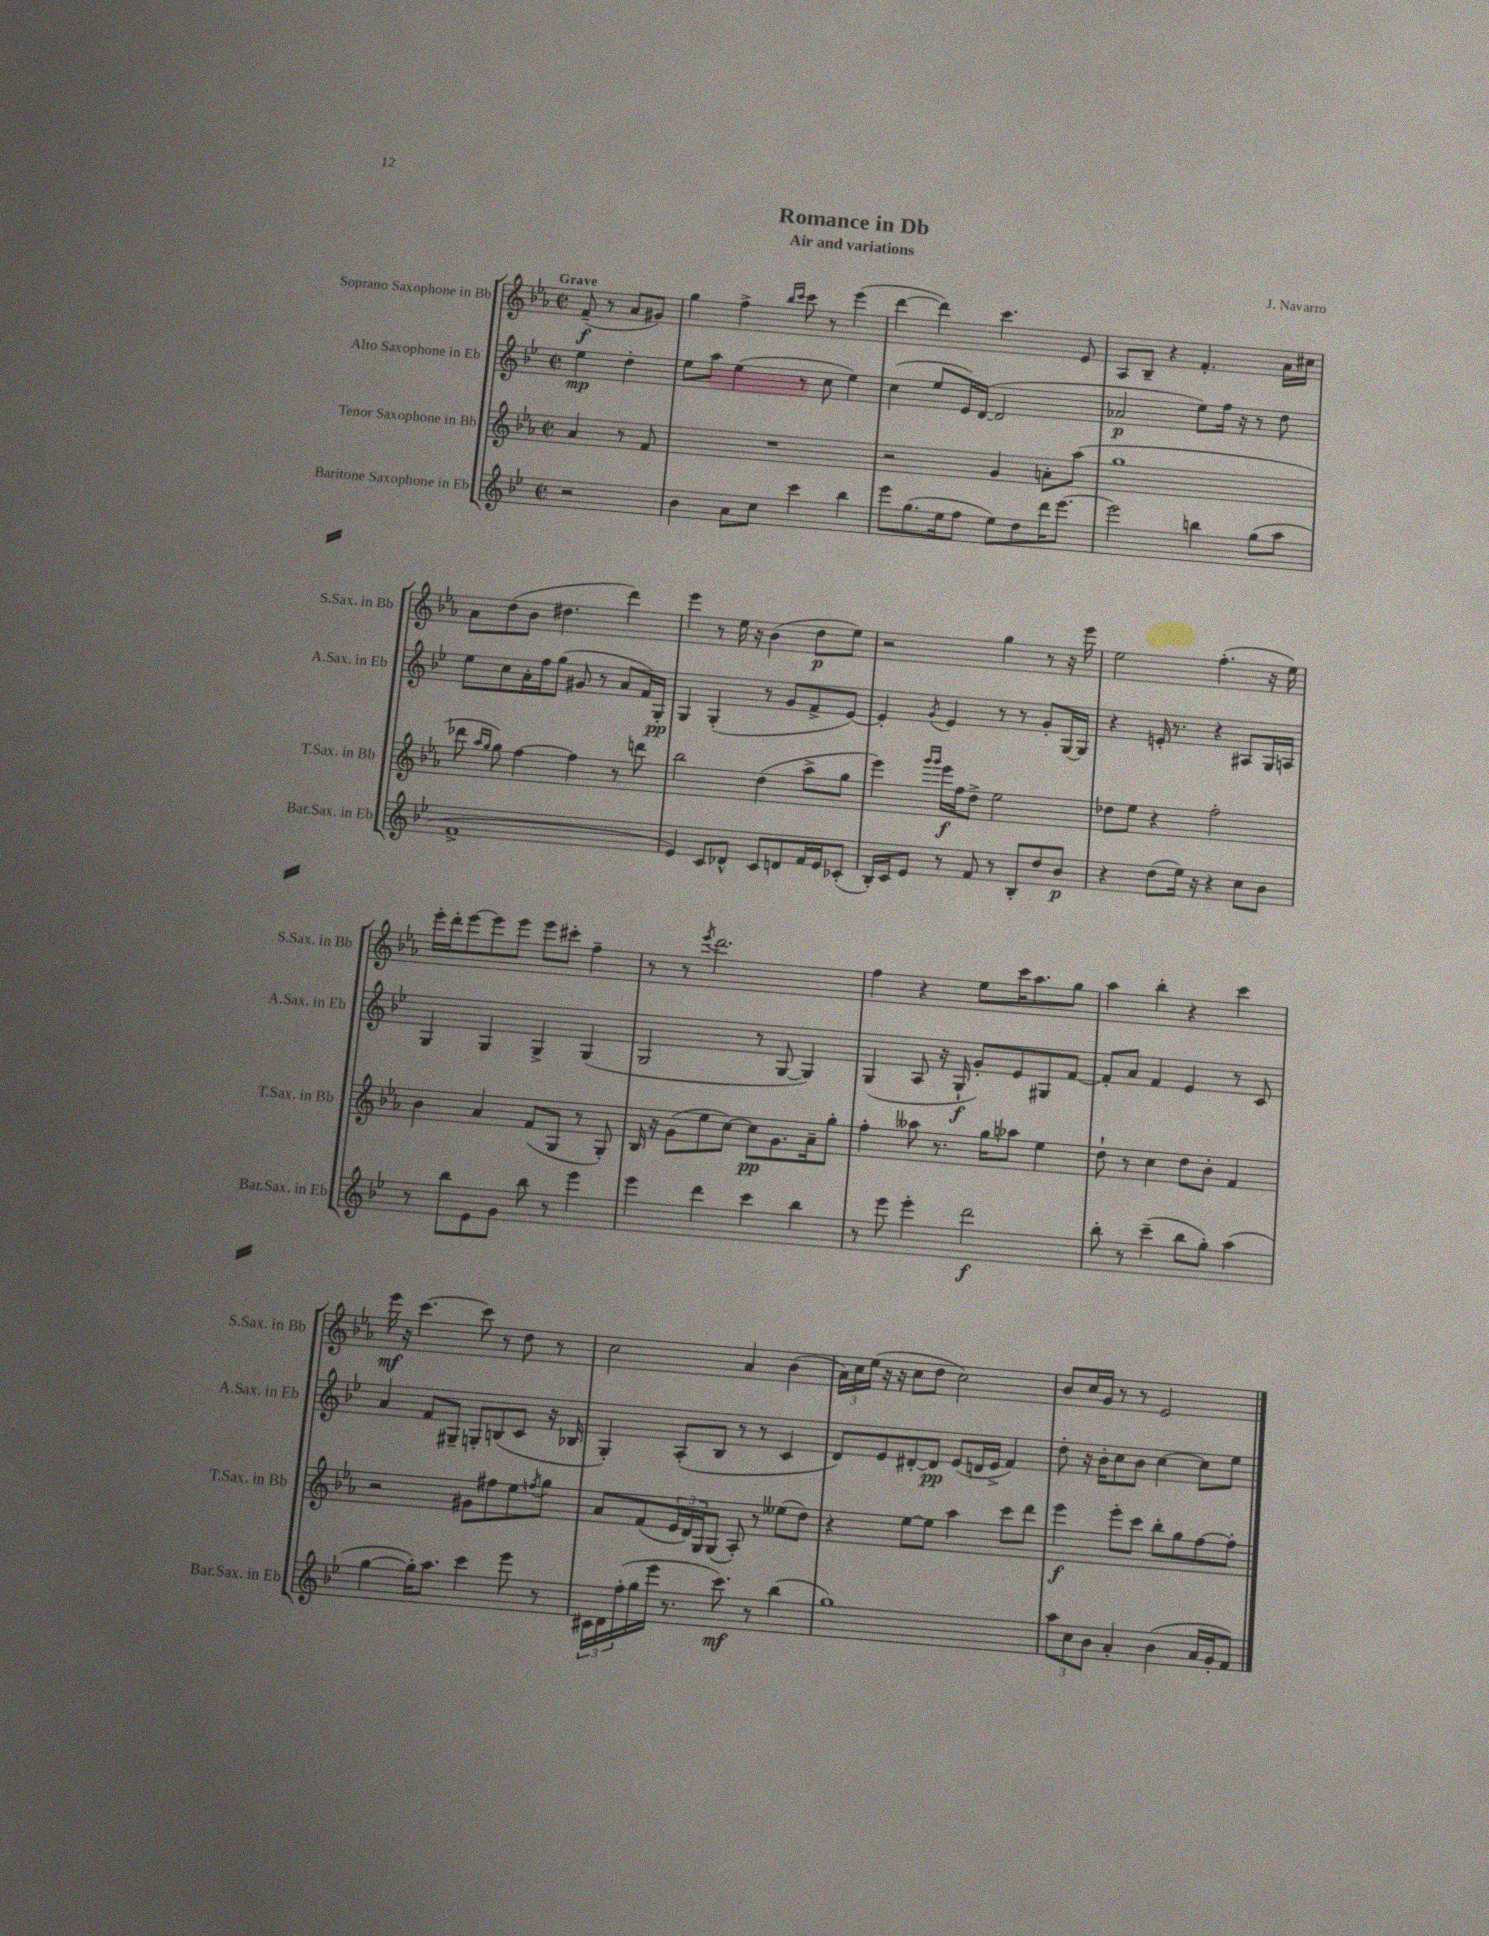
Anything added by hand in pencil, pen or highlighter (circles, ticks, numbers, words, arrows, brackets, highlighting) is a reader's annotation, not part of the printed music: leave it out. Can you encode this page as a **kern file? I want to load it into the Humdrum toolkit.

**kern	**kern	**kern	**kern
*staff4	*staff3	*staff2	*staff1
*clefG2	*clefG2	*clefG2	*clefG2
*k[b-e-]	*k[b-e-a-]	*k[b-e-]	*k[b-e-a-]
*M2/2	*M2/2	*M2/2	*M2/2
*met(c|)	*met(c|)	*met(c|)	*met(c|)
2r	4a-	4ee-	(8f~
.	.	.	8r
.	8r	4dd'	8a-
.	8f	.	8g#)
=	=	=	=
4b-	1r	8ee-	4gg
.	.	8aa	.
8a	.	(4ee-	4ff^
8cc	.	.	.
.	.	.	16qqbb-
.	.	.	16qqccc
4ccc	.	8r	8ccc
.	.	8cc	8r
4bb-	.	4ee-)	(4eee-
=	=	=	=
8eee-	2r	(4cc	[4ddd
(8.gg	.	.	.
.	.	8ee-	4ddd])
16ee-	.	.	.
8ff	.	16e-)	.
.	.	([16d	.
8ee-)	4g	2d]	4.ccc
8dd	.	.	.
16ddd	8a'	.	.
[8.eee-	.	.	.
.	(8aa-	.	8e-
=	=	=	=
2eee-]	1gg	2a-	8A-
.	.	.	8B-~
.	.	.	4r
4bb	.	8ee-)	4.f'
.	.	16ff	.
.	.	16r	.
(8gg	.	8r	.
8aa	.	8dd	16a-
.	.	.	16cc#
=	=	=	=
1f^	8ddd-	8ee-	8a-
.	16qqaa-	.	.
.	16qqgg	.	.
.	8gg)	8cc	(8dd
.	[4ff	16a'	8b-
.	.	16ff	.
.	.	(8gg	4.dd#
.	4ff]	8g#	.
.	.	8r	.
.	8r	8a	4ddd)
.	8ddd	16f)	.
.	.	16G'	.
=	=	=	=
4e-)	2bb-	4G	4eee-
8c	.	(4G'	8r
8d-^^	.	.	16ee-
.	.	.	16r
8c	(4dd	8r	(4b-
8d	.	8g	.
16f	8aa-^	8f^	8dd
16e-	.	.	.
(8c-'	8gg	[8e-)	8ee-)
=	=	=	=
16B-')	4eee-)	4e-']	2r
16c	.	.	.
8e-	.	.	.
.	16qqggg	.	.
.	16qqggg	8qg	.
8r	16eee-	4e-	.
.	16ff	.	.
8f	8dd^	.	.
8r	2ee-	8r	4gg
8B-'	.	8r	.
8dd	.	8g'	8r
8b-	.	[16G	16r
.	.	16G]	16eee-
=	=	=	=
4r	8dd-	4r	2ee-
.	8ee-	.	.
(8dd	4r	16e'	.
.	.	8.r	.
16ee-)	.	.	.
16r	.	.	.
4r	2ff'	4r	(4.ff'
8cc	.	8A#	.
8b-	.	16G	16r
.	.	16A	16ee-)
=	=	=	=
8r	4b-	4G	16eee-'
.	.	.	16ddd'
8bb-	.	.	[8eee-
8e-	4a-	4G	8eee-]
8g	.	.	8eee-
8bb-	(8f	4G^	8eee-
8r	8G	.	8ccc#'
4eee-	8r	(4G	4ff~
.	8G')	.	.
=	=	=	=
4eee-	16B-	2G	8r
.	16r	.	.
.	(8g	.	8r
.	.	.	8qeee-
4ddd	8ee-	.	2.ddd
.	[8cc)	.	.
4ccc	8cc]	8r	.
.	8.g	[8G	.
4bb-	.	4G])	.
.	16a-~	.	.
.	8gg'	.	.
=	=	=	=
8r	4ff'	(4G	4ff
8eee-	.	.	.
4eee-'	8aa--	8A	4r
.	8.r	16r	.
.	.	16G`	.
2ddd	.	8g')	8ee-
.	16gg	.	.
.	8aa-	8e-	16ccc
.	.	.	8.aa-
.	4ee-	8G#	.
.	.	[8f	8gg
=	=	=	=
8bb-'	8dd`	8f']	4aa-
8r	8r	8a	.
(4ccc~	4cc	4f	4bb-'
8bb-	8dd	4e-	4r
8gg')	8b-'	.	.
(4aa	4f	8r	4ccc
.	.	8c	.
=	=	=	=
[4gg	2r	4a	16eee-
.	.	.	16r
.	.	.	[4.ccc
16gg'])	.	8f	.
8.aa	.	.	.
.	.	8G#~	.
4ccc	8g#	8G'	8ccc]
.	8ff#	(8B	8r
8eee-	8ee-	8c	8dd
.	8qff	.	.
8r	8gg	16r	8r
.	.	16B-	.
=	=	=	=
24c#	8a-	4G')	2cc
24d	.	.	.
(24ff'	.	.	.
16gg	(8f	.	.
16eee-	.	.	.
8.r	24e-	(8A'	.
.	24d)	.	.
.	24G	.	.
.	(8G	8B-	.
8.ccc)	.	.	.
.	8A-')	8r	4a-
8r	8r	8r	.
(4bb-	(8ee--	4c	(4b-
.	8dd)	.	.
=	=	=	=
1gg)	4r	8d)	24a-)
.	.	.	24cc
.	.	.	(24ee-
.	.	8e-	16r
.	.	.	16r
.	[8ee-	[8d#'	8cc
.	8ee-]	8d#]	8dd
.	4aa-	(8e-	2cc)
.	.	16d	.
.	.	16e-^	.
.	8ccc	4f)	.
.	8ddd	.	.
=	=	=	=
12aa	4eee-	8dd'	8b-
12cc	.	.	.
.	.	16r	16cc
12b-	.	.	.
.	.	16b-'	16g
4a'	8eee-'	8cc	8r
.	8ccc	8b-	8r
(4b-	8bb-'	[4cc	2e-
.	8gg	.	.
16a	[8ff	8cc]	.
16g'	.	.	.
8f)	8ff']	8ee-	.
==	==	==	==
*-	*-	*-	*-
